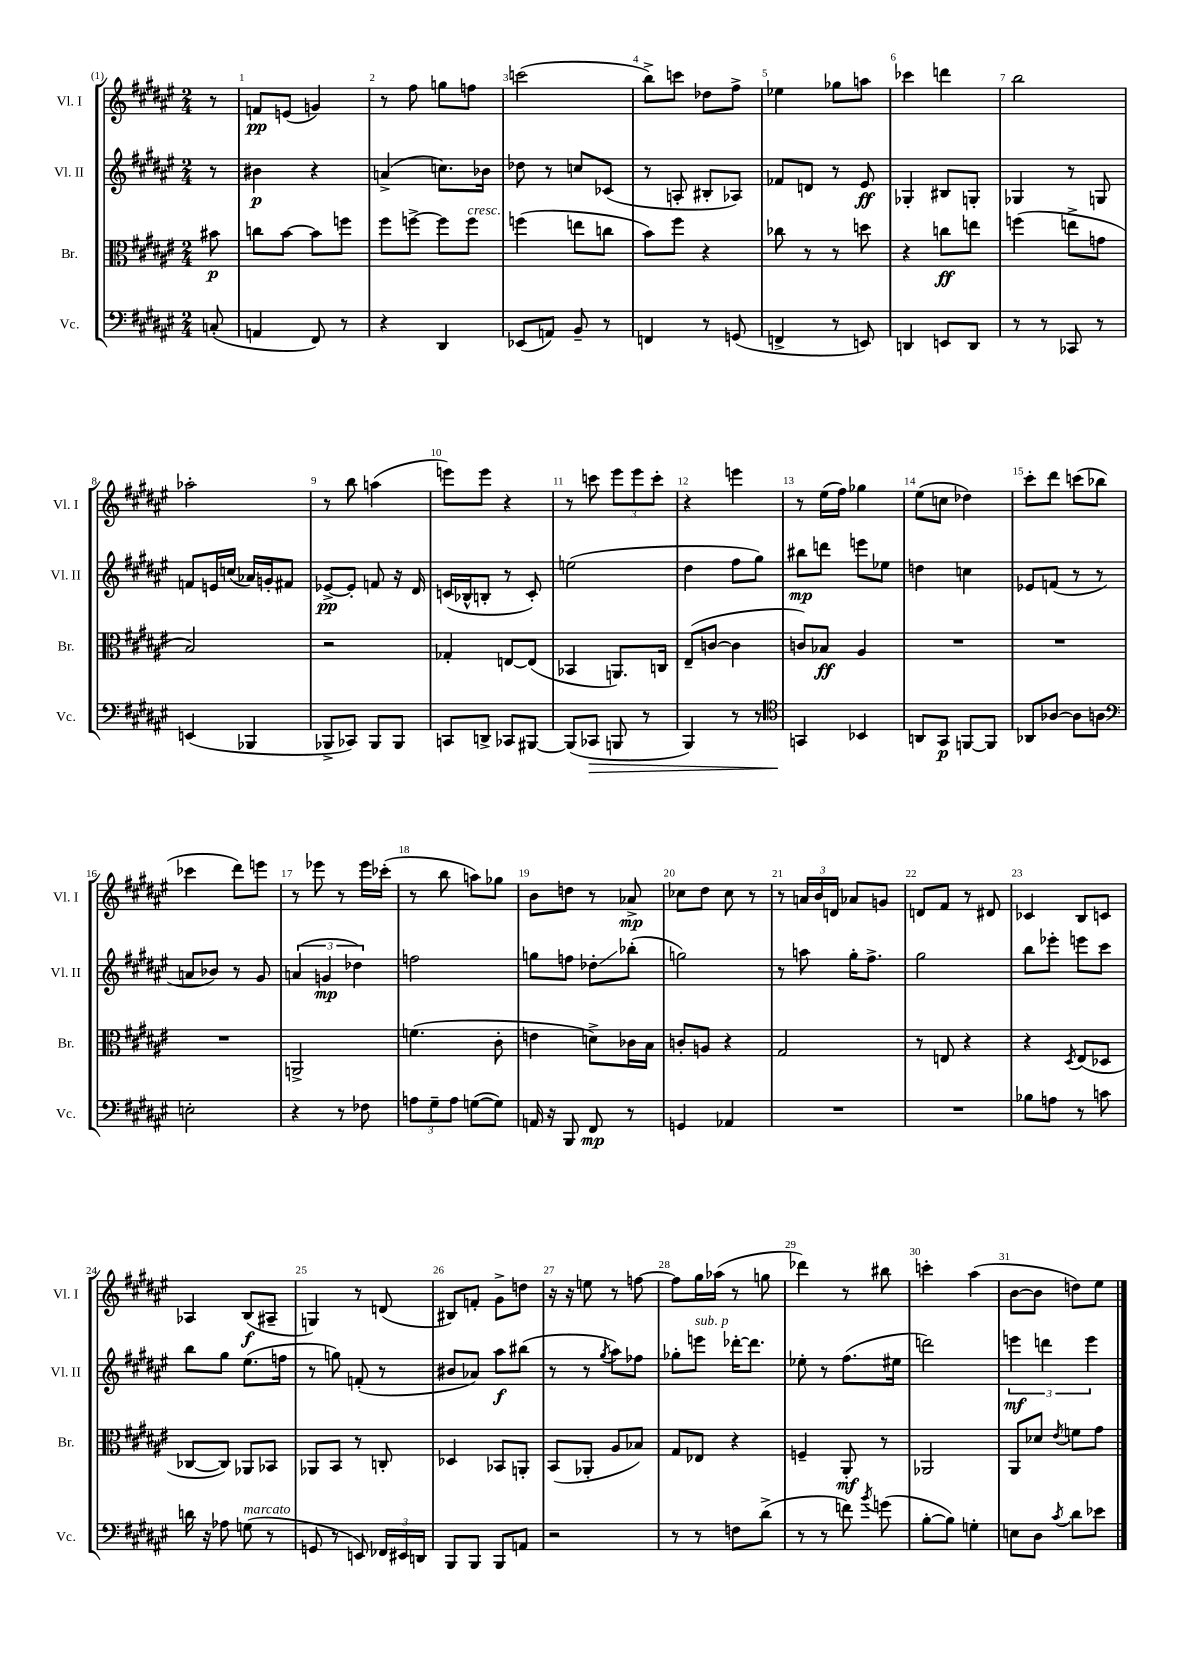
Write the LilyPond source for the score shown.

<<
\new StaffGroup <<
\new Staff = "s0" \with { instrumentName = "Vl. I" shortInstrumentName = "Vl. I" } {
    \clef treble \key fis \major \numericTimeSignature \time 2/4 \partial 8
    \autoBeamOff r8 |
    f'8[\pp e'8]( g'4) |
    r8 fis''8 g''8[ f''8] |
    c'''2( |
    b''8[->) c'''8] des''8[ fis''8]-> |
    ees''4 ges''8[ a''8] |
    ces'''4 d'''4 |
    b''2 |
    aes''2-. |
    r8 b''8 a''4( |
    e'''8[) e'''8] r4 |
    r8 c'''8 \tuplet 3/2 { eis'''8[ eis'''8 c'''8]-. } |
    r4 e'''4 |
    r8 eis''16[( fis''16]) ges''4 |
    eis''8[( c''8] des''4) |
    cis'''8[-. dis'''8] c'''8[( bes''8] |
    ces'''4 dis'''8[) e'''8] |
    r8 ees'''8 r8 ees'''16[ ces'''16]-.( |
    r8 b''8 a''8[) ges''8] |
    b'8[ d''8] r8 aes'8->\mp |
    ces''8[ dis''8] ces''8 r8 |
    r8 \tuplet 3/2 { a'16[ b'16 d'16] } aes'8[ g'8] |
    d'8[ fis'8] r8 dis'8 |
    ces'4 b8[ c'8] |
    aes4 b8[\f( ais8]-- |
    g4) r8 d'8( |
    bis8[) f'8]-. gis'8[-> d''8] |
    r16 r16 e''8 r8 f''8~ |
    f''8[ gis''16 aes''16]( r8 g''8 |
    des'''4) r8 bis''8 |
    c'''4-. ais''4( |
    b'8[~ b'8] d''8[) eis''8] \bar "|." |
}
\new Staff = "s1" \with { instrumentName = "Vl. II" shortInstrumentName = "Vl. II" } {
    \clef treble \key fis \major \numericTimeSignature \time 2/4 \partial 8
    \autoBeamOff r8 |
    bis'4\p r4 |
    a'4->( c''8.[) bes'16] |
    des''8 r8 c''8[ ces'8]( |
    r8 a8-. bis8[-. aes8]) |
    fes'8[ d'8] r8 eis'8\ff |
    ges4-. bis8[ g8]-. |
    ges4 r8 g8 |
    f'8[ e'16 c''16]( aes'16[) g'16-. fis'8] |
    ees'8[~->\pp ees'8]-. f'8 r16 dis'16 |
    c'16[( bes16-^ b8]-. r8 c'8-.) |
    e''2( |
    dis''4 fis''8[ gis''8]) |
    bis''8[\mp d'''8] e'''8[ ees''8] |
    d''4 c''4 |
    ees'8[ f'8]( r8 r8 |
    a'8[ bes'8]) r8 gis'8 |
    \tuplet 3/2 { a'4( g'4\mp des''4) } |
    f''2 |
    g''8[ f''8] des''8[-.\glissando bes''8]-.( |
    g''2) |
    r8 a''8 gis''16[-. fis''8.]-> |
    gis''2 |
    b''8[ ees'''8]-. e'''8[ cis'''8] |
    b''8[ gis''8] eis''8.[( f''16] |
    r8 g''8) f'8-.( r8 |
    bis'8[ aes'8]) ais''8[\f bis''8]( |
    r8 r8 \acciaccatura { gis''8 } ais''8[) fes''8] |
    ges''8[-. e'''8]^\markup { \italic "sub. p" } des'''16[~-. des'''8.] |
    ees''8-. r8 fis''8.[( eis''16] |
    d'''2) |
    \tuplet 3/2 { e'''4\mf d'''4 e'''4 } \bar "|." |
}
\new Staff = "s2" \with { instrumentName = "Br." shortInstrumentName = "Br." } {
    \clef alto \key fis \major \numericTimeSignature \time 2/4 \partial 8
    \autoBeamOff bis'8\p |
    c''8[ b'8]~ b'8[ f''8] |
    fis''8[ f''8]~-> f''8[ f''8]^\markup { \italic "cresc." } |
    f''4( e''8[ c''8] |
    b'8[) fis''8] r4 |
    ces''8 r8 r8 d''8 |
    r4 c''8[\ff e''8] |
    f''4( e''8[-> g'8] |
    b2) |
    r2 |
    ges4-. e8[~ e8]( |
    bes,4 a,8.[) c16] |
    eis8[--( c'8]~ c'4 |
    c'8[) bes8]\ff ais4 |
    R2 |
    R2 |
    R2 |
    a,2-> |
    f'4.( cis'8-. |
    e'4 d'8[->) ces'16 b16] |
    c'8[-. a8] r4 |
    gis2 |
    r8 e8 r4 |
    r4 \acciaccatura { dis8 } eis8[( des8] |
    ces8[~ ces8]) aes,8[ bes,8] |
    aes,8[ b,8] r8 c8-. |
    des4 bes,8[ a,8]-. |
    b,8[( aes,8]-. ais8[ bes8]) |
    gis8[ ees8] r4 |
    f4-- ais,8-.\mf r8 |
    aes,2 |
    ais,8[ des'8] \acciaccatura { eis'8 } f'8[ gis'8] \bar "|." |
}
\new Staff = "s3" \with { instrumentName = "Vc." shortInstrumentName = "Vc." } {
    \clef bass \key fis \major \numericTimeSignature \time 2/4 \partial 8
    \autoBeamOff c8-.( |
    a,4 fis,8) r8 |
    r4 dis,4 |
    ees,8[( a,8]) b,8-- r8 |
    f,4 r8 g,8( |
    f,4-> r8 e,8) |
    d,4 e,8[ d,8] |
    r8 r8 ces,8 r8 |
    e,4( bes,,4 |
    bes,,8[-> ces,8]) bes,,8[ bes,,8] |
    c,8[ d,8]-> ces,8[ bis,,8]~ |
    bis,,8[( ces,8]\> b,,8 r8 |
    b,,4) r8 r8 |
    \clef tenor g,4\! bes,4 |
    a,8[ gis,8]\p f,8[~ f,8] |
    aes,8[ aes8]~ aes8[ a8] |
    \clef bass e2-. |
    r4 r8 fes8 |
    \tuplet 3/2 { a8[ gis8-- a8] } g8[~( g8]) |
    a,16 r16 b,,8 fis,8\mp r8 |
    g,4 aes,4 |
    R2 |
    R2 |
    bes8[ a8] r8 c'8 |
    d'16 r16 aes8 g8^\markup { \italic "marcato" }( r8 |
    g,8 r8 e,8) \tuplet 3/2 { fes,16[ eis,16 d,16] } |
    b,,8[ b,,8] b,,8[ a,8] |
    r2 |
    r8 r8 f8[ dis'8]->( |
    r8 r8 f'8) \acciaccatura { b'8 } g'8( |
    b8[~-. b8]) g4-. |
    e8[ dis8] \acciaccatura { cis'8 } dis'8[ ees'8] \bar "|." |
}
>>
>>
\layout { \context { \Score \override BarNumber.break-visibility = ##(#f #t #t) barNumberVisibility = #all-bar-numbers-visible } }
